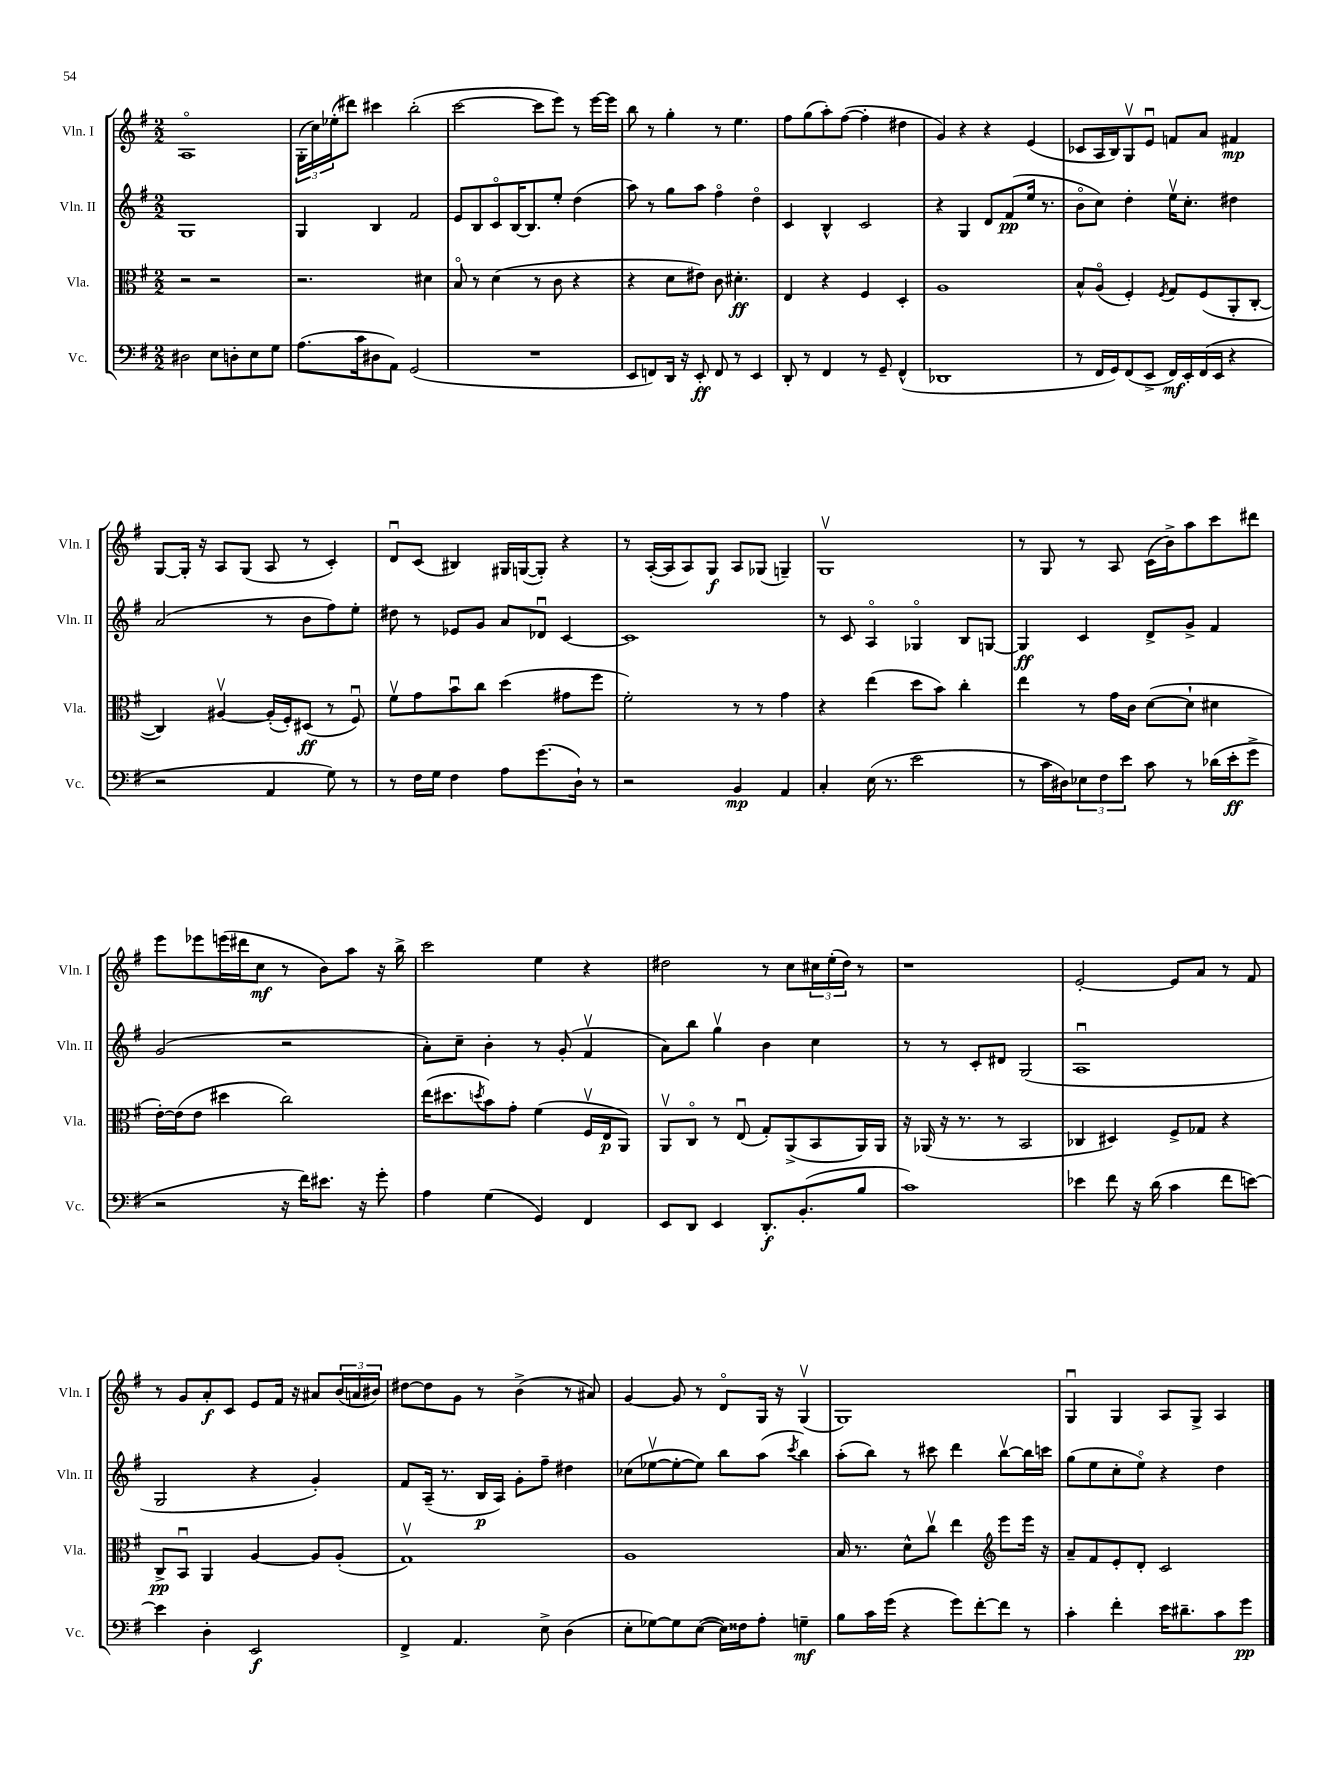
<<
\new StaffGroup <<
\new Staff = "s0" \with { instrumentName = "Vln. I" shortInstrumentName = "Vln. I" } {
    \clef treble \key g \major \numericTimeSignature \time 2/2
    a1\flageolet |
    \tuplet 3/2 { g16-.( c''16) ees''16-.( } dis'''8) cis'''4 b''2-.( |
    c'''2~ c'''8 e'''8) r8 e'''16~ e'''16 |
    b''8 r8 g''4-. r8 e''4. |
    fis''8 g''8( a''8-.) fis''8~( fis''4-. dis''4 |
    g'4) r4 r4 e'4( |
    ces'8 a16 b16) g8\upbow e'8\downbow f'8 a'8 fis'4\mp |
    g8~ g16-. r16 a8 g8( a8 r8 c'4-.) |
    d'8\downbow c'8( bis4) gis16 g16~( g8-.) r4 |
    r8 a16~-.( a16 a8) g8\f a8 ges8( g4--) |
    g1\upbow |
    r8 g8 r8 a8 c'16( b'16->) a''8 c'''8 dis'''8 |
    e'''8 ees'''8 e'''16( dis'''16 c''8\mf r8 b'8) a''8 r16 b''16-> |
    c'''2 e''4 r4 |
    dis''2 r8 c''8 \tuplet 3/2 { cis''16 e''16-.( dis''16) } r8 |
    r1 |
    e'2~-. e'8 a'8 r8 fis'8 |
    r8 g'8 a'8-.\f c'8 e'8 fis'16 r16 ais'8 \tuplet 3/2 { b'16( a'16 bis'16) } |
    dis''8~ dis''8 g'8 r8 b'4->( r8 ais'8) |
    g'4~ g'8 r8 d'8\flageolet g16 r16 g4\upbow( |
    g1) |
    g4\downbow g4 a8 g8-> a4 \bar "|." |
}
\new Staff = "s1" \with { instrumentName = "Vln. II" shortInstrumentName = "Vln. II" } {
    \clef treble \key g \major \numericTimeSignature \time 2/2
    g1 |
    g4 b4 fis'2 |
    e'8 b8 c'8\flageolet b16~ b8. e''8-. d''4( |
    a''8) r8 g''8 a''8 fis''4\flageolet d''4\flageolet |
    c'4 b4-^ c'2 |
    r4 g4 d'8 fis'8\pp( e''16 r8. |
    b'8\flageolet c''8) d''4-. e''16\upbow c''8.-. dis''4 |
    a'2( r8 b'8 fis''8) e''8-. |
    dis''8 r8 ees'8 g'8 a'8 des'8\downbow c'4~ |
    c'1 |
    r8 c'8 a4\flageolet ges4\flageolet b8 g8~ |
    g4\ff c'4 d'8-> g'8-> fis'4 |
    g'2( r2 |
    a'8-.) c''8-- b'4-. r8 g'8-.( fis'4\upbow |
    a'8) b''8 g''4\upbow b'4 c''4 |
    r8 r8 c'8-. dis'8 g2( |
    a1\downbow |
    g2 r4 g'4-.) |
    fis'8 a16--( r8. b16\p a16) g'8-. fis''8-- dis''4 |
    ces''8( ees''8~\upbow ees''8~-. ees''8) b''8 a''8( \acciaccatura { c'''8 } b''4) |
    a''8-.( b''8) r8 cis'''8 d'''4 b''8~\upbow b''16 c'''16 |
    g''8( e''8 c''8-. e''8\flageolet) r4 d''4 \bar "|." |
}
\new Staff = "s2" \with { instrumentName = "Vla." shortInstrumentName = "Vla." } {
    \clef alto \key g \major \numericTimeSignature \time 2/2
    r2 r2 |
    r2. dis'4 |
    b8\flageolet r8 d'4( r8 c'8 r4 |
    r4 d'8 eis'8) c'8 dis'4.-.\ff |
    e4 r4 fis4 d4-. |
    a1 |
    b8-^ a8\flageolet( fis4-.) \acciaccatura { fis8 } g8 fis8( a,8-. c8~-. |
    c4) ais4~\upbow ais16-.( fis16-.) dis8\ff( r8 fis8\downbow) |
    fis'8\upbow g'8 b'8\downbow c''8 d''4( gis'8 fis''8 |
    fis'2-.) r8 r8 g'4 |
    r4 e''4( d''8 b'8) c''4-. |
    e''4 r8 g'16 c'16 d'8~( d'8-! dis'4 |
    e'16~-.) e'16( e'8 dis''4 c''2) |
    e''16( dis''8. \acciaccatura { d''8 } b'8) g'8-. fis'4( fis16\upbow e16\p a,8) |
    a,8\upbow c8\flageolet r8 e8\downbow( g8-.) a,8->( b,8 a,16) a,16 |
    r16 aes,16( r16 r8. r8 b,2 |
    ces4 dis4) fis8-> ges8 r4 |
    c8->\pp b,8\downbow a,4 a4~ a8 a8-.( |
    g1\upbow) |
    a1 |
    b16 r8. d'8-^ c''8\upbow e''4 \clef treble e'''8 e'''16 r16 |
    a'8-- fis'8 e'8-. d'8-. c'2 \bar "|." |
}
\new Staff = "s3" \with { instrumentName = "Vc." shortInstrumentName = "Vc." } {
    \clef bass \key g \major \numericTimeSignature \time 2/2
    dis2 e8 d8-. e8 g8 |
    a8.( c'16 dis8 a,8) g,2( |
    R1 |
    e,8 f,8) d,16 r16 e,8-.\ff f,8 r8 e,4 |
    d,8-. r8 fis,4 r8 g,8-- fis,4-^( |
    des,1 |
    r8 fis,16 g,16) fis,8( e,8-> fis,16\mf) e,16-. fis,16( e,16 r4 |
    r2 a,4 g8) r8 |
    r8 fis16 g16 fis4 a8 g'8.( d16-!) r8 |
    r2 b,4\mp a,4 |
    c4-. e16( r8. e'2 |
    r8 c'16 dis16) \tuplet 3/2 { ees8 fis8 e'8 } c'8 r8 des'16( e'16-.\ff g'8-> |
    r2 r16 fis'16) eis'8. r16 g'8-. |
    a4 g4( g,4) fis,4 |
    e,8 d,8 e,4 d,8.-.\f b,8.-.( b8 |
    c'1) |
    ees'4 fis'8 r16 d'16( c'4 fis'8 e'8~) |
    e'4 d4-. e,2\f |
    fis,4-> a,4. e8-> d4( |
    e8-. ges8~) ges8 e8~( e16) fisis16 a8-. g4--\mf |
    b8 c'16 g'16( r4 g'8) fis'8~-. fis'8 r8 |
    c'4-. fis'4-. e'16 dis'8.-- c'8 g'8\pp \bar "|." |
}
>>
>>
\layout { \context { \Score \remove "Bar_number_engraver" } }
